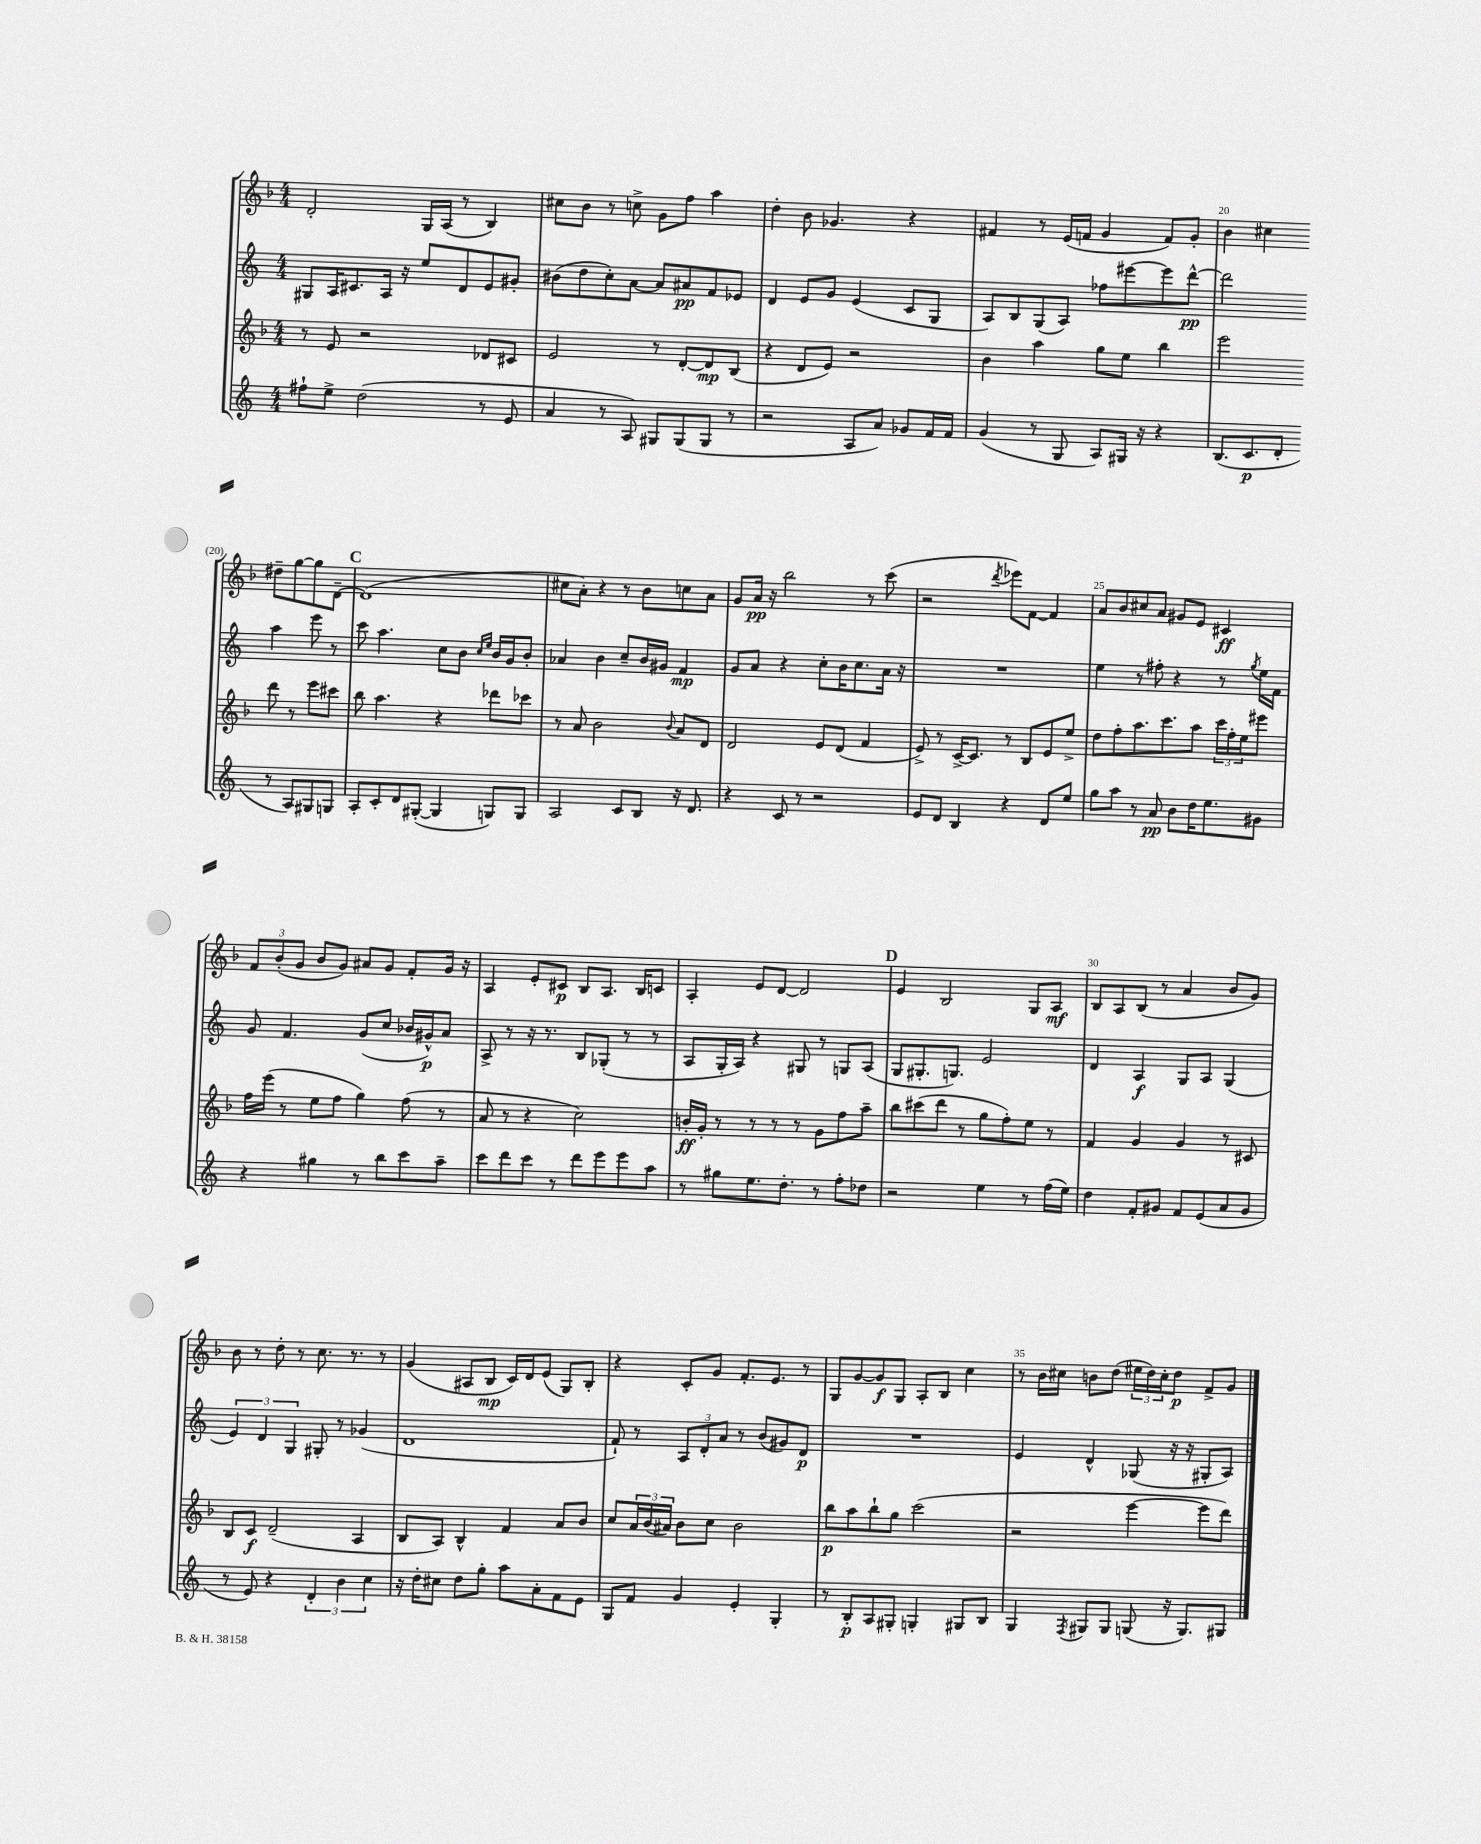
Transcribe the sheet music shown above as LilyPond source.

<<
\new StaffGroup <<
\new Staff = "s0" {
    \clef treble \key f \major \numericTimeSignature \time 4/4
    d'2-. g16 a16( r8 bes4) |
    cis''8 bes'8 r8 c''8-> g'8 f''8 a''4 |
    d''4-. bes'8 ges'4. r4 |
    fis'4 r8 e'16( f'16 g'4 f'8) g'8-. |
    bes'4 cis''4 dis''8-- g''8~ g''8 d'8~-- |
    \mark \markup { \bold "C" } d'1( |
    cis''8 a'8-.) r4 r8 bes'8 c''8 a'8 |
    g'8 a'16\pp r16 bes''2 r8 c'''8( |
    r2 \acciaccatura { d'''8 } ees'''8) f'8~ f'4 |
    a'8 bes'8 cis''8 a'8 gis'8 e'8 cis'4\ff |
    \tuplet 3/2 { f'8 bes'8-.( g'8 } bes'8 g'8) ais'8 g'8 f'8-. g'16 r16 |
    a4 e'8-. cis'8\p bes8 a8. bes16 c'8 |
    a4-. e'8 d'8~ d'2 |
    \mark \markup { \bold "D" } e'4 bes2 g8 a8\mf |
    bes8 a8 bes8( r8 a'4 bes'8 g'8) |
    bes'8 r8 d''8-. r8 c''8. r8. r8 |
    g'4( ais8 bes8\mp c'16) d'16 e'8( g8) bes8-. |
    r4 c'8-. g'8 f'8.-. e'8. r8 |
    g8 g'8~ g'8\f g8 a8-. bes8 c''4 |
    r8 bes'16 cis''16 b'8 d''8( \tuplet 3/2 { eis''16 d''16) cis''16-. } d''8\p f'8-> g'8 \bar "|." |
}
\new Staff = "s1" {
    \clef treble \key c \major \numericTimeSignature \time 4/4
    gis8 a16 cis'8. a16 r16 e''8 d'8 e'8 gis'8-. |
    bis'8( d''8 c''8-.) a'8~ a'8 ais'8\pp f'8 ees'8 |
    d'4 e'8 g'8 e'4( c'8 g8 |
    a8) b8 g8( a8) fes''8 eis'''8~ eis'''8 d'''8~-^\pp |
    d'''2 a''4 e'''8 r8 |
    \mark \markup { \bold "C" } c'''8 a''4. c''8 b'8 \grace { c''16 e''16 } b'16 g'16 b'8-. |
    aes'4 b'4 c''8-- b'16 gis'16 f'4\mp |
    g'8 a'8 r4 c''8-. b'16 c''8. a'16 r16 |
    R1 |
    e''4 r8 fis''8-. r4 r8 \acciaccatura { g''8 } e''16 f'16 |
    g'8 f'4. g'8( c''8 bes'16 gis'16-^\p) a'8 |
    a8-> r8 r16 r8. b8 ges8-.( r8 r8 |
    a8 g16-. a16) r4 gis8 r8 g8 a8( |
    \mark \markup { \bold "D" } g8 gis8.-. g8.) e'2 |
    d'4 a4\f g8 a8 g4( |
    \tuplet 3/2 { e'4) d'4 g4 } gis8-. r8 ges'4( |
    d'1 |
    f'8-!) r8 \tuplet 3/2 { a8 d'8-. a'8 } r8 b'8( gis'8) d'8\p |
    R1 |
    e'4 d'4-^ ges8( r16 r16 gis8-. a8) \bar "|." |
}
\new Staff = "s2" {
    \clef treble \key f \major \numericTimeSignature \time 4/4
    r8 e'8 r2 des'8 cis'8 |
    e'2 r8 d'8~-. d'8\mp bes8( |
    r4 d'8 e'8) r2 |
    bes'4 a''4 g''8 e''8 bes''4 |
    e'''2 d'''8 r8 e'''8 cis'''8 |
    \mark \markup { \bold "C" } bes''8 a''4. r4 des'''8 ces'''8 |
    r8 a'8 bes'2 \appoggiatura { bes'8 } a'8 d'8 |
    d'2 e'8 d'8( f'4 |
    e'8->) r8 c'16~-> c'8. r8 bes8 e'8 e''8-> |
    d''8 f''8-. a''8. c'''8. a''8 \tuplet 3/2 { c'''16 f''16-. e''16 } eis'''8 |
    f''16 e'''16( r8 e''8 f''8 g''4) f''8( r8 |
    a'8 r8 r4 c''2) |
    b'16-.\ff g'16-. r8 r8 r8 r8 g'8 f''8 a''8-- |
    \mark \markup { \bold "D" } bes''8 cis'''8( d'''8 r8 g''8 f''8-.) e''8 r8 |
    f'4 g'4 g'4 r8 cis'8 |
    bes8 c'8\f d'2--( a4 |
    bes8 a8) bes4-^ f'4 a'8 bes'8 |
    c''8 \tuplet 3/2 { a'16 bes'16( ais'16) } bes'8 c''8 bes'2 |
    bes''8\p a''8 bes''8-! g''8 c'''2( |
    r2 e'''4~ e'''8 d'''8) \bar "|." |
}
\new Staff = "s3" {
    \clef treble \key c \major \numericTimeSignature \time 4/4
    fis''8-! e''8-> d''2( r8 e'8 |
    a'4 r8 a8) gis8 gis8( gis8 r8 |
    r2 a8 a'8) ges'8 f'16 f'16 |
    g'4( r8 g8 a8) gis16 r16 r4 |
    b8.( c'8.\p d'8-. r8 a8) gis8 g8 |
    \mark \markup { \bold "C" } a8-. c'8-. d'8 gis8~-.( gis4 g8) g8 |
    a2 c'8 b8 r16 d'8. |
    r4 c'8 r8 r2 |
    e'8 d'8 b4 r4 d'8 e''8 |
    g''8 a''8 r8 a'8\pp b'8 d''16 e''8. gis'8 |
    r4 gis''4 r8 b''8 c'''8 a''8-- |
    c'''8 d'''8 c'''8 r8 d'''8 e'''8 e'''8 a''8 |
    r8 gis''8 e''8. d''8.-. r8 f''8-. des''8 |
    \mark \markup { \bold "D" } r2 e''4 r8 f''16( e''16) |
    d''4 f'8-. gis'8 f'8 e'8( a'8 gis'8 |
    r8 e'8) r4 \tuplet 3/2 { d'4-. b'4 c''4 } |
    r16 d''16-. cis''8 d''8 g''8-. a''8 a'8-. f'8 e'8 |
    g8 f'8 g'4 e'4-. g4-. |
    r8 b8-.\p a8 gis8-. g4-. gis8 b8 |
    g4 \acciaccatura { f8 } gis8 gis8 g8( r16 g8.) gis8 \bar "|." |
}
>>
>>
\layout { \context { \Score currentBarNumber = #16 \override BarNumber.break-visibility = ##(#f #t #t) barNumberVisibility = #(every-nth-bar-number-visible 5) } }
